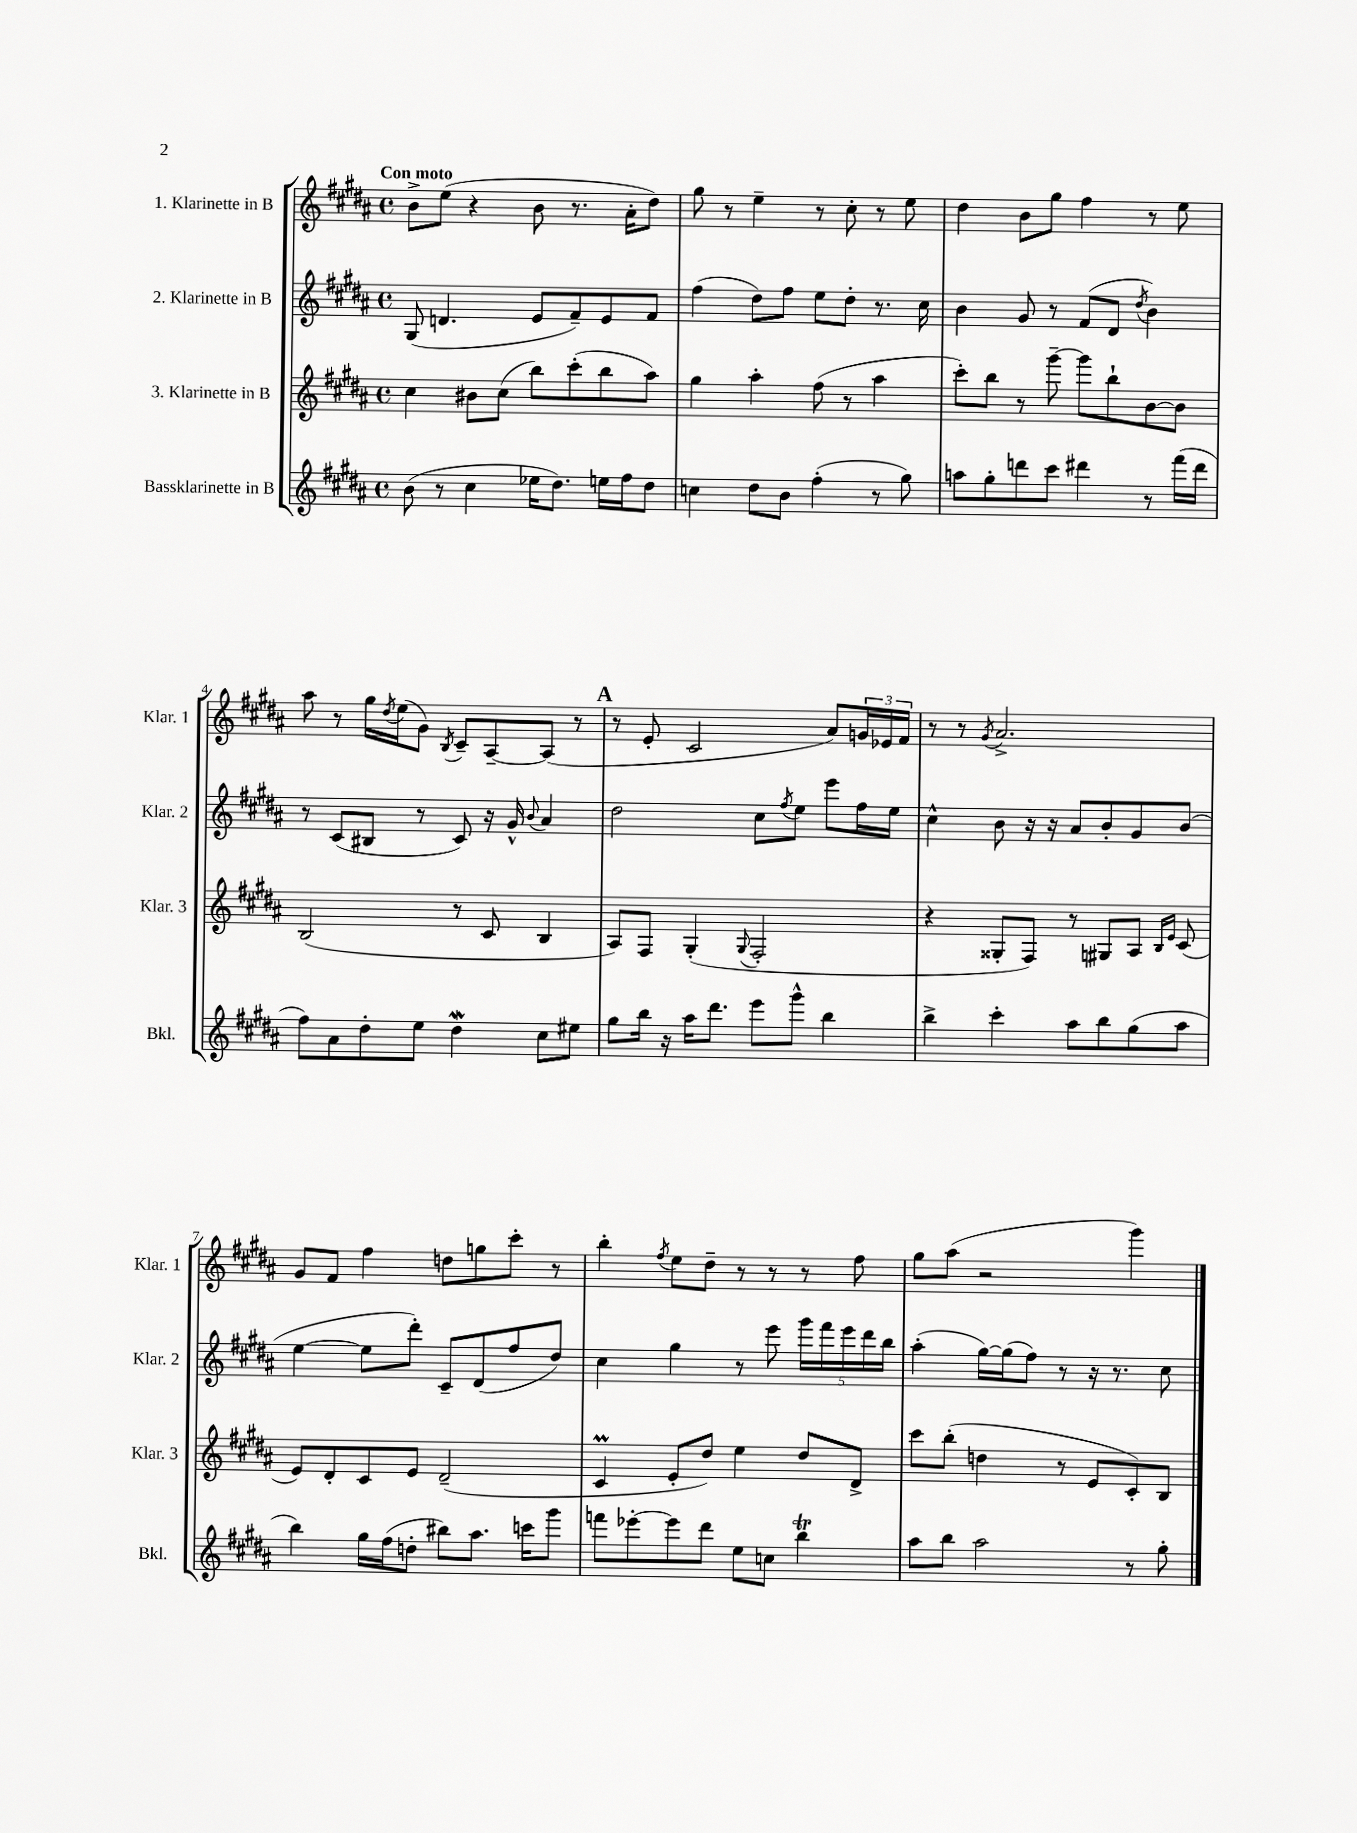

**kern	**kern	**kern	**kern
*staff4	*staff3	*staff2	*staff1
*clefG2	*clefG2	*clefG2	*clefG2
*k[f#c#g#d#a#]	*k[f#c#g#d#a#]	*k[f#c#g#d#a#]	*k[f#c#g#d#a#]
*M4/4	*M4/4	*M4/4	*M4/4
*met(c)	*met(c)	*met(c)	*met(c)
(8b	4cc#	(8G#	8b^
8r	.	4.d	(8ee
4cc#	8b#	.	4r
.	(8cc#	.	.
16ee-	8bb)	8e	8b
8.dd#)	.	.	.
.	(8ccc#'	8f#~)	8.r
16ee	8bb	8e	.
16ff#	.	.	16a#'
8dd#	8aa#)	8f#	8dd#)
=	=	=	=
4cc	4gg#	(4ff#	8gg#
.	.	.	8r
8dd#	4aa#'	8dd#)	4ee~
8b	.	8ff#	.
(4ff#'	(8ff#	8ee	8r
.	8r	8dd#'	8cc#'
8r	4aa#	8.r	8r
8gg#)	.	.	8ee
.	.	16cc#	.
=	=	=	=
8aa	8ccc#')	4b	4dd#
8gg#'	8bb	.	.
8ddd	8r	8g#	8b
8ccc#	[8ggg#~	8r	8gg#
4ddd#	8ggg#]	(8f#	4ff#
.	8bb`	8d#	.
.	.	8qdd#	.
8r	[8b	4b)	8r
(16fff#	8b]	.	8ee
16ddd#	.	.	.
=	=	=	=
8ff#)	(2B	8r	8aa#
8a#	.	(8c#	8r
8dd#'	.	8B#	16gg#
.	.	.	8qdd#
.	.	.	(16ee
8ee	.	8r	8g#)
.	.	.	8qB
4dd#	8r	8c#)	8c#~
.	8c#	16r	[8A#~
.	.	16g#^^	.
.	.	8qqb	.
8cc#	4B	4a#	(8A#]
8ee#	.	.	8r
=	=	=	=
8gg#	8A#)	2dd#	8r
16bb	8F#	.	8e'
16r	.	.	.
16aa#	(4G#'	.	2c#
8.ddd#	.	.	.
.	8qqG#	.	.
8eee	2F#'	8cc#	.
.	.	8qff#	.
8ggg#^^	.	8ee	.
4bb	.	8eee	8a#)
.	.	16ff#	24g
.	.	.	24e-
.	.	16ee	.
.	.	.	24f#
=	=	=	=
4bb^	4r	4cc#^^	8r
.	.	.	8r
.	.	.	8qg#
4ccc#'	8G##'	8b	2.a#^
.	8F#)	16r	.
.	.	16r	.
8aa#	8r	8a#	.
8bb	8G#	8b'	.
(8gg#	8A#	8g#	.
.	16qqB	.	.
.	16qqe	.	.
8aa#	(8c#	(8b	.
=	=	=	=
4bb)	8e)	[4ee	8g#
.	8d#'	.	8f#
16gg#	8c#	8ee]	4ff#
(16ff#	.	.	.
8dd'	8e	8ddd#')	.
8bb#)	(2d#~	8c#~	8dd
8.aa#	.	(8d#	8gg
.	.	8ff#	8ccc#'
16ccc	.	.	.
8ggg#	.	8dd#)	8r
=	=	=	=
8fff	4c#	4cc#	4bb'
[8eee-'	.	.	.
.	.	.	8qff#
8eee-]	8e'	4gg#	8ee
8ddd#	8dd#)	.	8dd#~
8ee	4ee	8r	8r
8cc	.	8eee	8r
4bb	8dd#	20ggg#	8r
.	.	20fff#	.
.	.	20eee	.
.	8d#^	.	8ff#
.	.	20ddd#	.
.	.	20bb	.
=	=	=	=
8aa#	8ccc#	(4aa#'	8gg#
8bb	(8bb'	.	(8aa#
2aa#	4dd	[16gg#)	2r
.	.	(16gg#]	.
.	.	8ff#)	.
.	8r	8r	.
.	8e	16r	.
.	.	8.r	.
8r	8c#')	.	4ggg#)
8gg#'	8B	8cc#	.
==	==	==	==
*-	*-	*-	*-
